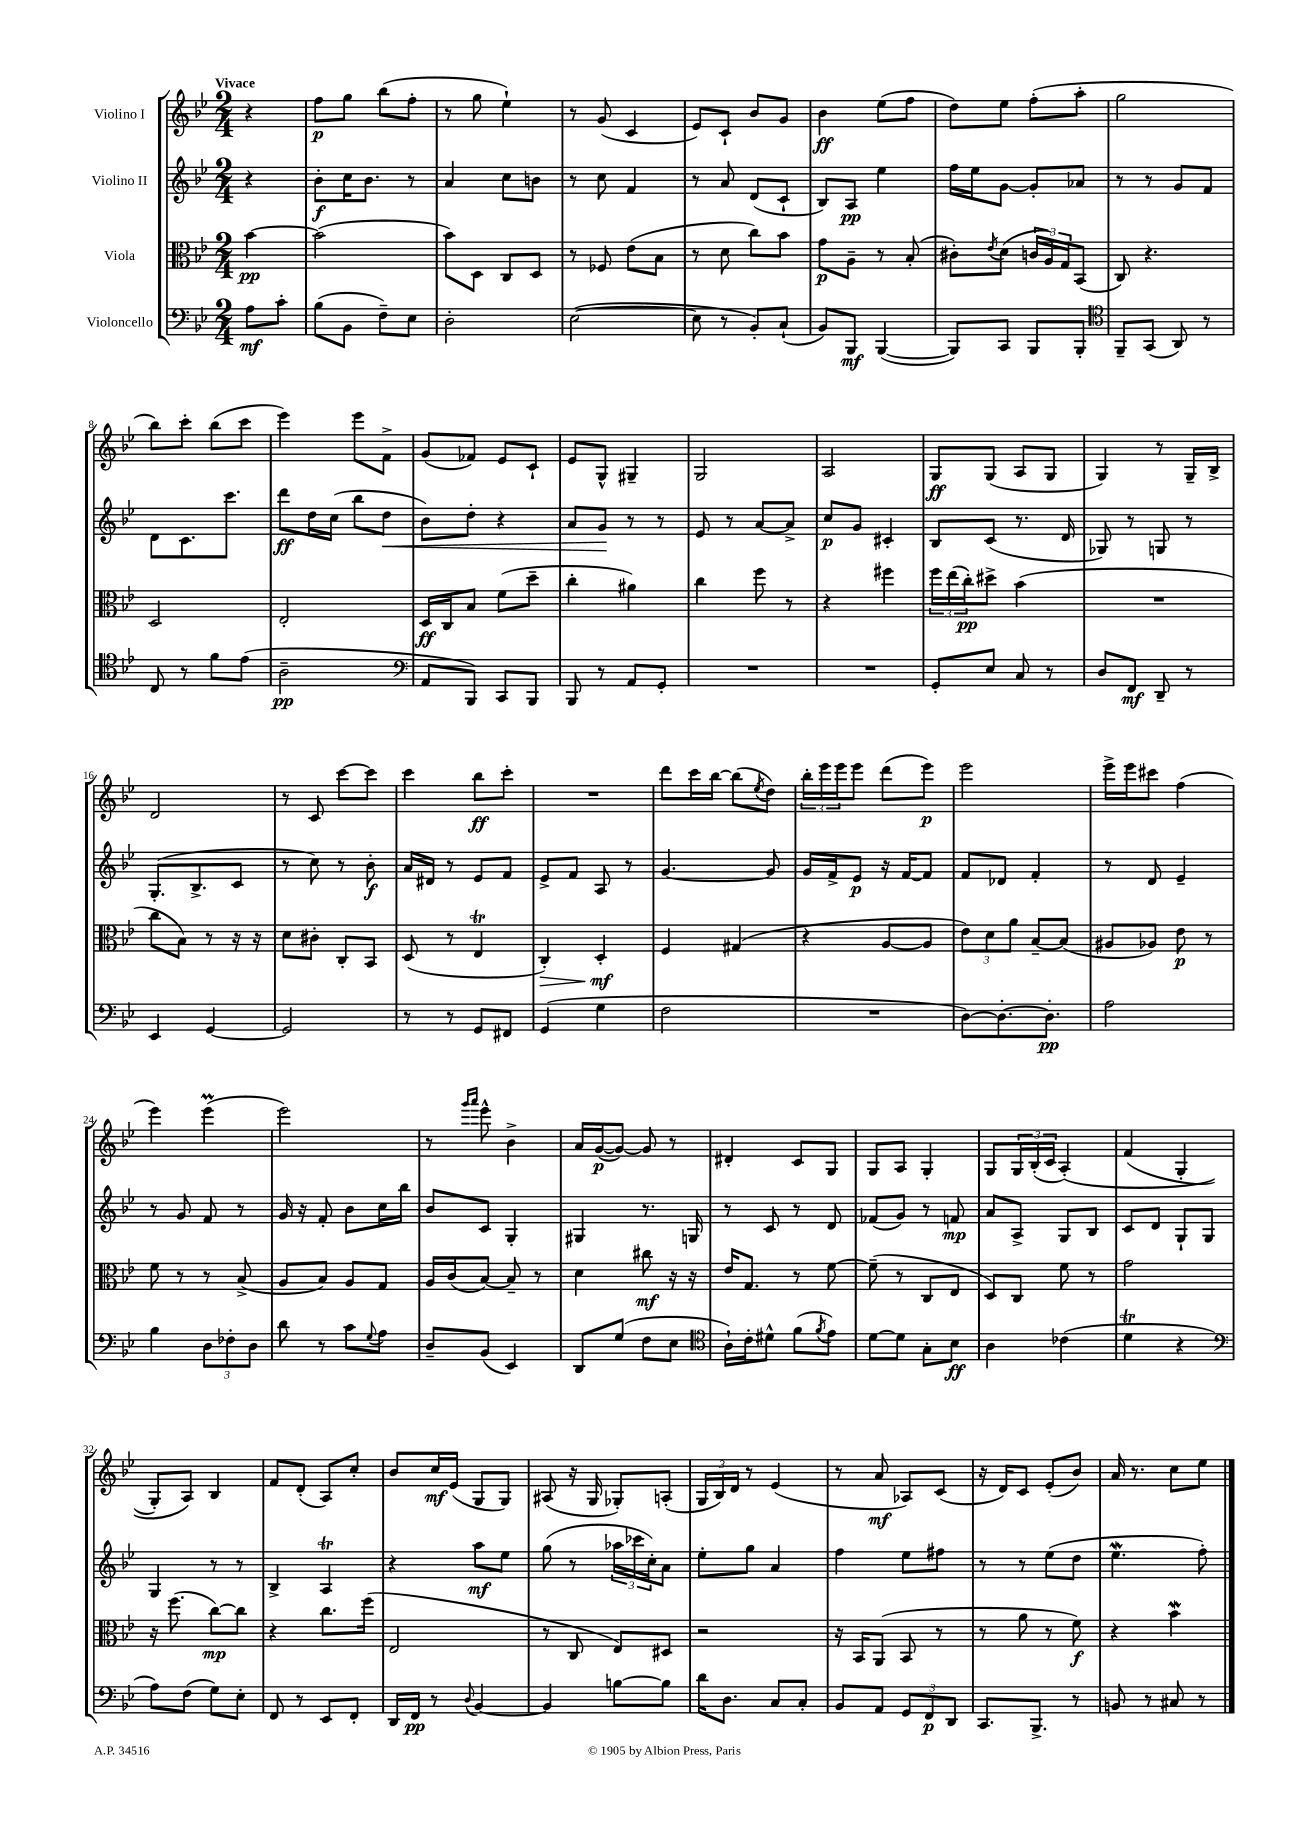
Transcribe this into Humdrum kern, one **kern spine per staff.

**kern	**kern	**kern	**kern
*staff4	*staff3	*staff2	*staff1
*clefF4	*clefC3	*clefG2	*clefG2
*k[b-e-]	*k[b-e-]	*k[b-e-]	*k[b-e-]
*M2/4	*M2/4	*M2/4	*M2/4
8A	[4b-	4r	4r
8c'	.	.	.
=	=	=	=
(8B-	(2b-]	8b-'	8ff
8BB-	.	16cc	8gg
.	.	8.b-	.
8F~)	.	.	(8bb-
8E-	.	8r	8ff'
=	=	=	=
2D'	8b-)	4a	8r
.	8D	.	8gg
.	8C	8cc	4ee-`)
.	8D	8b	.
=	=	=	=
([2E-	8r	8r	8r
.	8F-	8cc	(8g
.	(8e-	4f	4c
.	8B-	.	.
=	=	=	=
8E-]	8r	8r	8e-)
8r	8d	8a	8c`
8BB-')	8cc)	(8d	8b-
(8C`	8b-	8c`	8g
=	=	=	=
8BB-)	8g	8B-)	4b-
8BBB-	8A~	8A	.
([4BBB-	8r	4ee-	(8ee-
.	(8B-'	.	8ff
=	=	=	=
8BBB-])	8c#')	16ff	8dd)
.	.	16ee-	.
.	8qe-	.	.
8CC	(8d	[8g	8ee-
8BBB-	24c	8g']	(8ff'
.	24A)	.	.
.	24G	.	.
8BBB-'	(8BB-	8a-	8aa'
=	=	=	=
*clefC4	*	*	*
8FF~	8C)	8r	2gg
(8GG	4.r	8r	.
8AA)	.	8g	.
8r	.	8f	.
=	=	=	=
8C	2D	8d	8bb-)
8r	.	8.c	8ccc'
8f	.	.	(8bb-
.	.	8.ccc	.
(8e-	.	.	8ccc
=	=	=	=
2A~	2E-'	8ddd	4eee-)
.	.	16dd	.
.	.	(16cc	.
.	.	8bb-	8eee-
.	.	8dd	8f^
=	=	=	=
*clefF4	*	*	*
8AA	16D	8b-)	(8g
.	16C	.	.
8BBB-)	8B-	8dd'	8f-)
8CC	(8f	4r	8e-
8BBB-	8dd~	.	8c`
=	=	=	=
8BBB-	4cc'	8a	8e-
8r	.	8g	8G^^
8AA	4a#)	8r	4G#~
8GG'	.	8r	.
=	=	=	=
2r	4cc	8e-	2G
.	.	8r	.
.	8ff	[8a	.
.	8r	8a^]	.
=	=	=	=
2r	4r	8cc	2A
.	.	8g	.
.	4ff#	4c#'	.
=	=	=	=
8GG'	24ff	8B-	8G
.	(24ee-	.	.
.	24cc')	.	.
8E-	8dd#^	(8c	(8G
8C	(4b-	8.r	8A
8r	.	.	8G
.	.	16d	.
=	=	=	=
8D	2r	8G-)	4G)
8FF	.	8r	.
8DD~	.	8G	8r
8r	.	8r	16G~
.	.	.	16B-^
=	=	=	=
4EE-	8cc	(8.G'	2d
.	8B-)	.	.
.	.	8.B-^	.
[4GG	8r	.	.
.	16r	8c	.
.	16r	.	.
=	=	=	=
2GG]	8d	8r	8r
.	8c#'	8cc)	8c
.	8C'	8r	[8ccc
.	8BB-	8b-'	8ccc]
=	=	=	=
8r	(8D	16a	4ccc
.	.	16d#	.
8r	8r	8r	.
8GG	4E-	8e-	8bb-
8FF#	.	8f	8ccc'
=	=	=	=
(4GG	4C')	8e-^	2r
.	.	8f	.
4G	4D'	8A	.
.	.	8r	.
=	=	=	=
2F	4F	[4.g	8ddd
.	.	.	16ccc
.	.	.	[16bb-
.	(4G#	.	(8bb-]
.	.	.	8qee-
.	.	8g]	8dd)
=	=	=	=
2r	4r	16g	24bb-'
.	.	.	24eee-
.	.	16f^	.
.	.	.	24eee-
.	.	8e-	8eee-
.	[8A	16r	(8ddd
.	.	[16f	.
.	8A]	8f]	8eee-)
=	=	=	=
[8D)	12e-)	8f	2eee-
.	12d	.	.
8.D'_	.	8d-	.
.	12a	.	.
.	[8B-~	4f'	.
8.D']	.	.	.
.	(8B-]	.	.
=	=	=	=
2A	8A#	8r	16eee-^
.	.	.	16eee-
.	8A-)	8d	8ccc#
.	8e-	4e-~	(4ff
.	8r	.	.
=	=	=	=
4B-	8f	8r	4eee-)
.	8r	8g	.
12D	8r	8f	(4eee-
12F-'	.	.	.
.	(8B-^	8r	.
12D	.	.	.
=	=	=	=
8d	8A	16g	2eee-)
.	.	16r	.
8r	8B-)	8f'	.
8c	8A	8b-	.
8qqG	.	.	.
8A	8G	16cc	.
.	.	16bb-	.
=	=	=	=
8D~	16A	8b-	8r
.	(16c	.	.
.	.	.	16qqggg
.	.	.	16qqaaa
(8BB-	[8B-)	8c	8eee-^^
4EE-)	8B-~]	4G'	4b-^
.	8r	.	.
=	=	=	=
8DD	4d	4G#	16a
.	.	.	([16g
(8G	.	.	8g_)
8F	8cc#	8.r	8g]
8E-	16r	.	8r
.	16r	16G	.
=	=	=	=
*clefC4	*	*	*
16A`)	16e-	8r	4d#'
16c'	8.G	.	.
8d#^^	.	8c	.
(8f	8r	8r	8c
8qf	.	.	.
8e-)	[8f	8d	8G
=	=	=	=
[8d	(8f~]	(8f-	8G
8d]	8r	8g)	8A
8G'	8C	8r	4G'
8B-	8E-	8f	.
=	=	=	=
4A	8D)	8a	8G
.	8C	8A^	24G
.	.	.	(24B-'
.	.	.	24c
(4c-	8f	8G	&(4A')
.	8r	8B-	.
=	=	=	=
4d	2g	8c	(4f
.	.	8d	.
4r	.	8G`	4G'
.	.	8G	.
=	=	=	=
*clefF4	*	*	*
8A)	16r	4G	8G')
.	(8.ff	.	.
(8F	.	.	8A&)
8G)	[8cc)	8r	4B-
8E-'	8cc]	8r	.
=	=	=	=
8FF	4r	4B-^	8f
8r	.	.	(8d'
8EE-	8.cc	4A	8A)
8FF'	.	.	8cc'
.	(16ff	.	.
=	=	=	=
16DD	2E-	4r	8b-
16FF	.	.	.
8r	.	.	16cc
.	.	.	(16e-
8qqD	.	.	.
[4BB-	.	8aa	8G
.	.	8ee-	8G)
=	=	=	=
4BB-]	8r	(8gg	(8A#
.	8C	8r	16r
.	.	.	16G
[8B	8E-)	24aa-	8G-')
.	.	24ccc-	.
.	.	24cc')	.
8B]	8D#	8a	(8A'
=	=	=	=
16d	2r	8ee-'	24G
.	.	.	24B-)
8.D	.	.	.
.	.	.	24d
.	.	8gg	8r
8C	.	4a	(4e-
8C'	.	.	.
=	=	=	=
8BB-	16r	4ff	8r
.	16BB-	.	.
8AA	(8AA	.	8a
12GG	8BB-	8ee-	8A-)
12FF	.	.	.
.	8r	8ff#	(8c
12DD	.	.	.
=	=	=	=
8.CC	8r	8r	16r
.	.	.	16d)
.	8a	8r	8c
8.BBB-^	.	.	.
.	8r	(8ee-	(8e-'
8r	8f)	8dd	8b-)
=	=	=	=
8BB	4r	4.ee-	16a
.	.	.	8.r
8r	.	.	.
8C#	4b-	.	8cc
8r	.	8ff')	8ee-
==	==	==	==
*-	*-	*-	*-
